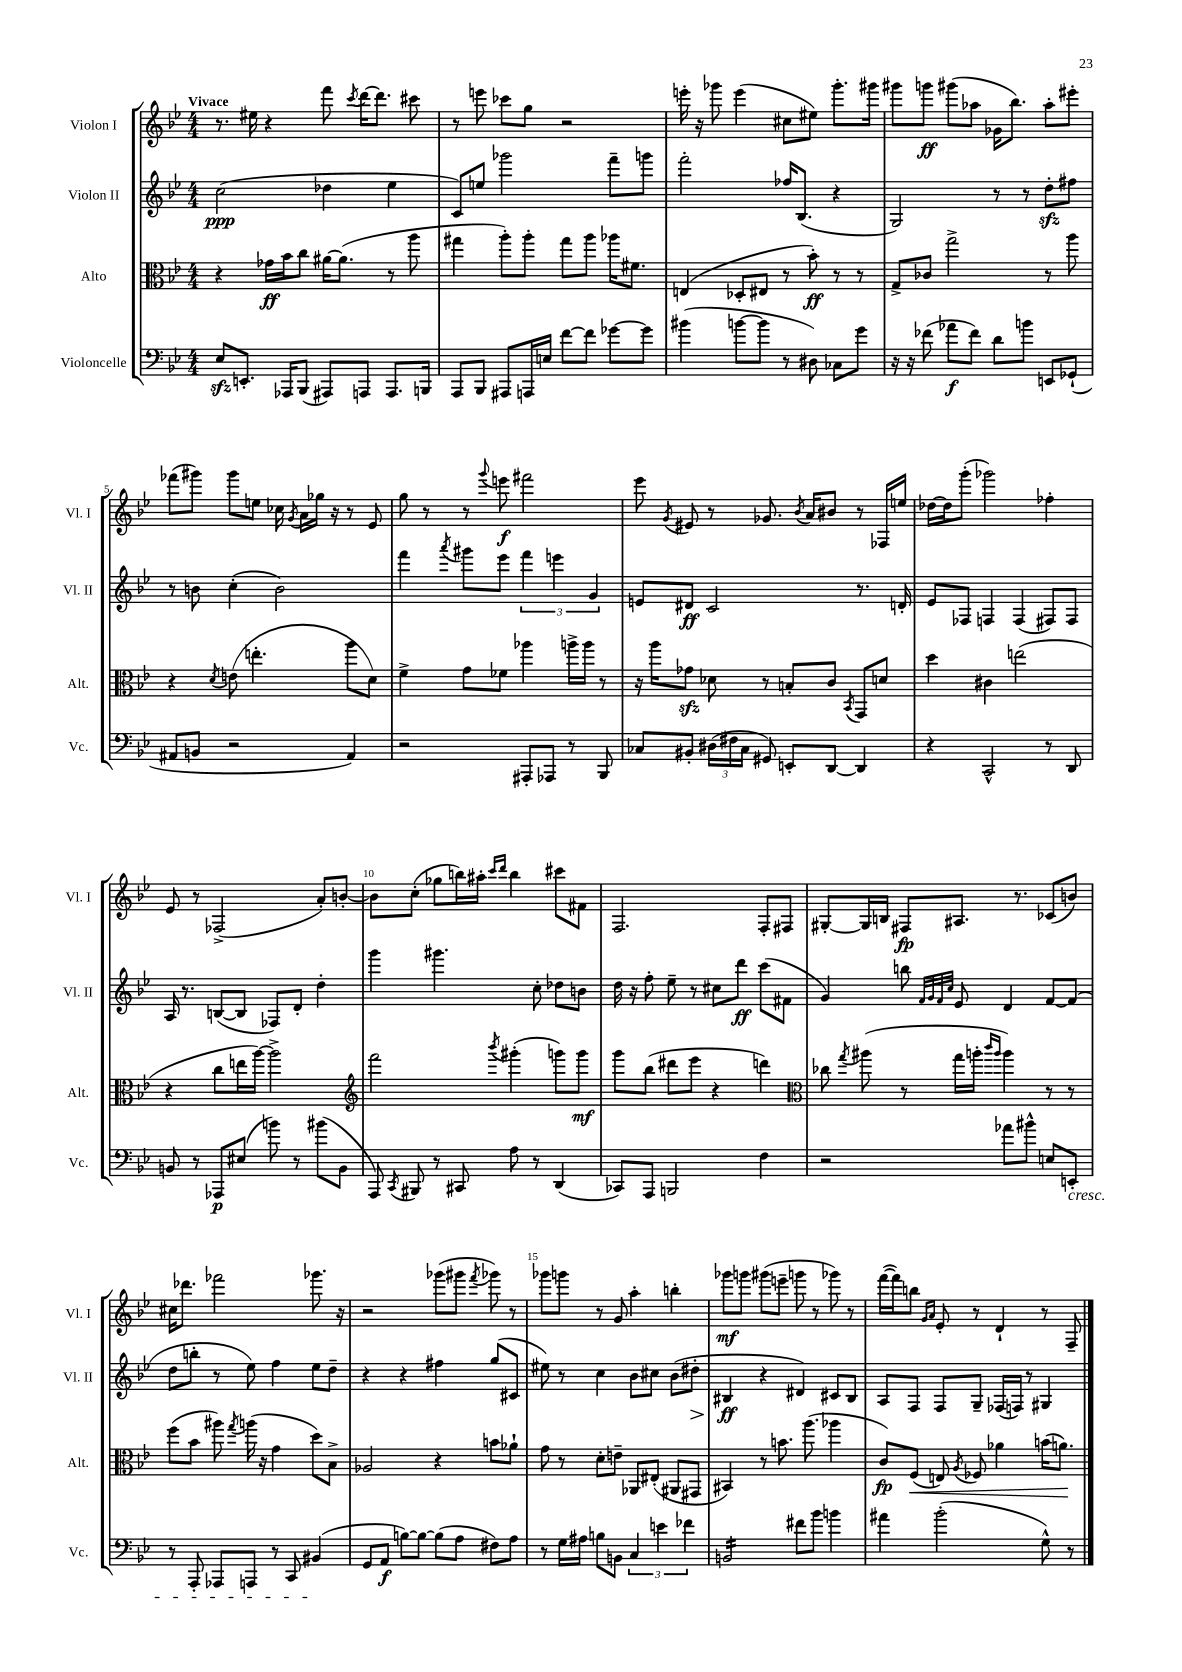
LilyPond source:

<<
\new StaffGroup <<
\new Staff = "s0" \with { instrumentName = "Violon I" shortInstrumentName = "Vl. I" } {
    \clef treble \key bes \major \numericTimeSignature \time 4/4 \tempo "Vivace"
    \autoBeamOff r8. eis''16 r4 f'''8 \acciaccatura { c'''8 } d'''16[~ d'''8.] cis'''8 |
    r8 e'''8 ces'''8[ g''8] r2 |
    e'''16-. r16 ges'''8 e'''4( cis''8[ eis''8]) ges'''8.[-. gis'''16] |
    gis'''8[ g'''8]\ff gis'''8[( aes''8] ges'16[ bes''8.]) aes''8[-. eis'''8]-. |
    fes'''8[( gis'''8]) gis'''8[ e''8] ces''16 \acciaccatura { g'8 } a'16[ ges''16] r16 r8 ees'8 |
    g''8 r8 r8 \appoggiatura { g'''8 } e'''8\f fis'''2 |
    ees'''8 \acciaccatura { g'8 } eis'8 r8 ges'8. \acciaccatura { bes'8 } a'16[ bis'8] r8 fes16[ e''16] |
    des''16[~ des''16 g'''8]-.( ges'''2) fes''4-. |
    ees'8 r8 fes2->( a'8[-.) b'8]~-. |
    b'8[ c''8]-.( ges''8[ b''16) ais''16]-. \grace { c'''16[ d'''16] } b''4 cis'''8[ fis'8] |
    f2. f8[-. fis8] |
    gis8[~-. gis16 b16] fis8[\fp ais8.] r8. ces'8[( b'8]) |
    cis''16[ des'''8.] fes'''2 ges'''8. r16 |
    r2 ges'''8[( gis'''8] \acciaccatura { f'''8 } ges'''8) r8 |
    ges'''8[ g'''8] r8 g'8 a''4-. b''4-. |
    ges'''8[\mf g'''8] gis'''8[( e'''8]-- g'''8 r8 ges'''8) r8 |
    f'''16[~( f'''16) b''8] \grace { g'16[ a'16] } ees'8-. r8 d'4-! r8 f8-- \bar "|." |
}
\new Staff = "s1" \with { instrumentName = "Violon II" shortInstrumentName = "Vl. II" } {
    \clef treble \key bes \major \numericTimeSignature \time 4/4
    \autoBeamOff c''2\ppp( des''4 ees''4 |
    c'8[) e''8] ges'''2 f'''8[-- g'''8] |
    f'''2-. fes''16[ bes8.]( r4 |
    g2) r8 r8 d''8[-.\sfz fis''8] |
    r8 b'8 c''4-.( b'2) |
    f'''4 \acciaccatura { a'''8 } gis'''8[ ees'''8] \tuplet 3/2 { f'''4 e'''4 g'4 } |
    e'8[ dis'8]\ff c'2 r8. d'16-. |
    ees'8[ fes8] f4 f4( fis8[) fis8] |
    a16 r8. b8[~( b8] fes8[) d'8]-. d''4-. |
    g'''4 gis'''4. c''8-. des''8[ b'8] |
    d''16 r16 f''8-. ees''8-- r8 cis''8[ d'''8]\ff c'''8[( fis'8] |
    g'4) b''8 \grace { f'32[ g'32 f'32 c''32] } ees'8 d'4 f'8[~ f'8]( |
    d''8[ b''8]-. r8 ees''8) f''4 ees''8[ d''8]-- |
    r4 r4 fis''4 g''8[( cis'8] |
    eis''8) r8 c''4 bes'8[ cis''8] bes'8[( dis''8]-.\> |
    bis4\ff\! r4 dis'4) cis'8[ bis8] |
    a8[ f8] f8[ g8]-- fes16[( f16]) r8 gis4 \bar "|." |
}
\new Staff = "s2" \with { instrumentName = "Alto" shortInstrumentName = "Alt." } {
    \clef alto \key bes \major \numericTimeSignature \time 4/4
    \autoBeamOff r4 ges'16[\ff bes'16 c''8] ais'16[~ ais'8.]( r8 a''8 |
    gis''4 a''8[-.) a''8]-. gis''8[ a''8] aes''16[ fis'8.] |
    e4( des8[-. eis8] r8 bes'8-.\ff) r8 r8 |
    g8[-> ces'8] g''2-> r8 a''8 |
    r4 \acciaccatura { d'8 } e'8( e''4.-. a''8[ d'8]) |
    f'4-> g'8[ fes'8] aes''4 a''16[-> a''16] r8 |
    r16 a''16[ ges'8]\sfz des'8 r8 b8[-. c'8] \acciaccatura { bes,8 } g,8[ d'8] |
    d''4 cis'4 e''2( |
    r4 c''8[ e''16 a''16]~) a''2-> |
    \clef treble f'''2 \acciaccatura { bes'''8 } gis'''4-.( g'''8[) g'''8]\mf |
    g'''8[ bes''8]( dis'''8[ ees'''8] r4 d'''4) |
    \clef alto ces''8 \acciaccatura { g''8 } ais''8( r8 g''16[ a''16]-. \grace { c'''16[ a''16] } a''4) r8 r8 |
    f''8[( bes'8] ais''8) \acciaccatura { g''8 } a''16( r16 g'4 d''8[) bes8]-> |
    aes2 r4 b'8[ aes'8]-! |
    g'8 r8 d'8[-. e'8]-- aes,8[ eis8]-.( ais,8[ gis,8] |
    bis,4) r8 b'8. a''8.( aes''4 |
    c'8[\fp) f8]\<( e8) \acciaccatura { a8 } fes8 aes'4 b'16[( a'8.]\!) \bar "|." |
}
\new Staff = "s3" \with { instrumentName = "Violoncelle" shortInstrumentName = "Vc." } {
    \clef bass \key bes \major \numericTimeSignature \time 4/4
    \autoBeamOff ees8[\sfz e,8.]-. aes,,16[ bes,,8]( ais,,8[) a,,8] a,,8.[ b,,16] |
    a,,8[ bes,,8] ais,,8[ a,,16 e16] f'8[~ f'8] ges'8[~ ges'8] |
    bis'4( b'8[~ b'8] r8 dis8) ces8[ g'8] |
    r16 r16 fes'8( aes'8[\f fes'8]) d'8[ b'8] e,8[ ges,8]-!( |
    ais,8[ b,8] r2 ais,4) |
    r2 ais,,8[-. aes,,8] r8 bes,,8 |
    ces8[ bis,8]-. \tuplet 3/2 { dis16[( fis16 ces16] } gis,8) e,8[-. d,8]~ d,4 |
    r4 c,2-^ r8 d,8 |
    b,8 r8 aes,,8[\p eis8]( b'8) r8 bis'8[( b,8] |
    a,,8) \acciaccatura { c,8 } bis,,8 r8 cis,8 a8 r8 d,4( |
    ces,8[) a,,8] b,,2 f4 |
    r2 aes'8[ bis'8]-^ e8[ e,8]-.\cresc |
    r8 a,,8-. aes,,8[ a,,8] r8 c,8 bis,4\!( |
    g,8[ a,8]\f b8[~) b8]~ b8[( a8] fis8[) a8] |
    r8 g16[ ais16] b8[ b,8] \tuplet 3/2 { c4 e'4 fes'4 } |
    b,2:16 fis'8[ bes'8] b'4 |
    ais'4 bes'2-.( g8-^) r8 \bar "|." |
}
>>
>>
\layout { \context { \Score \override BarNumber.break-visibility = ##(#f #t #t) barNumberVisibility = #(every-nth-bar-number-visible 5) } }
